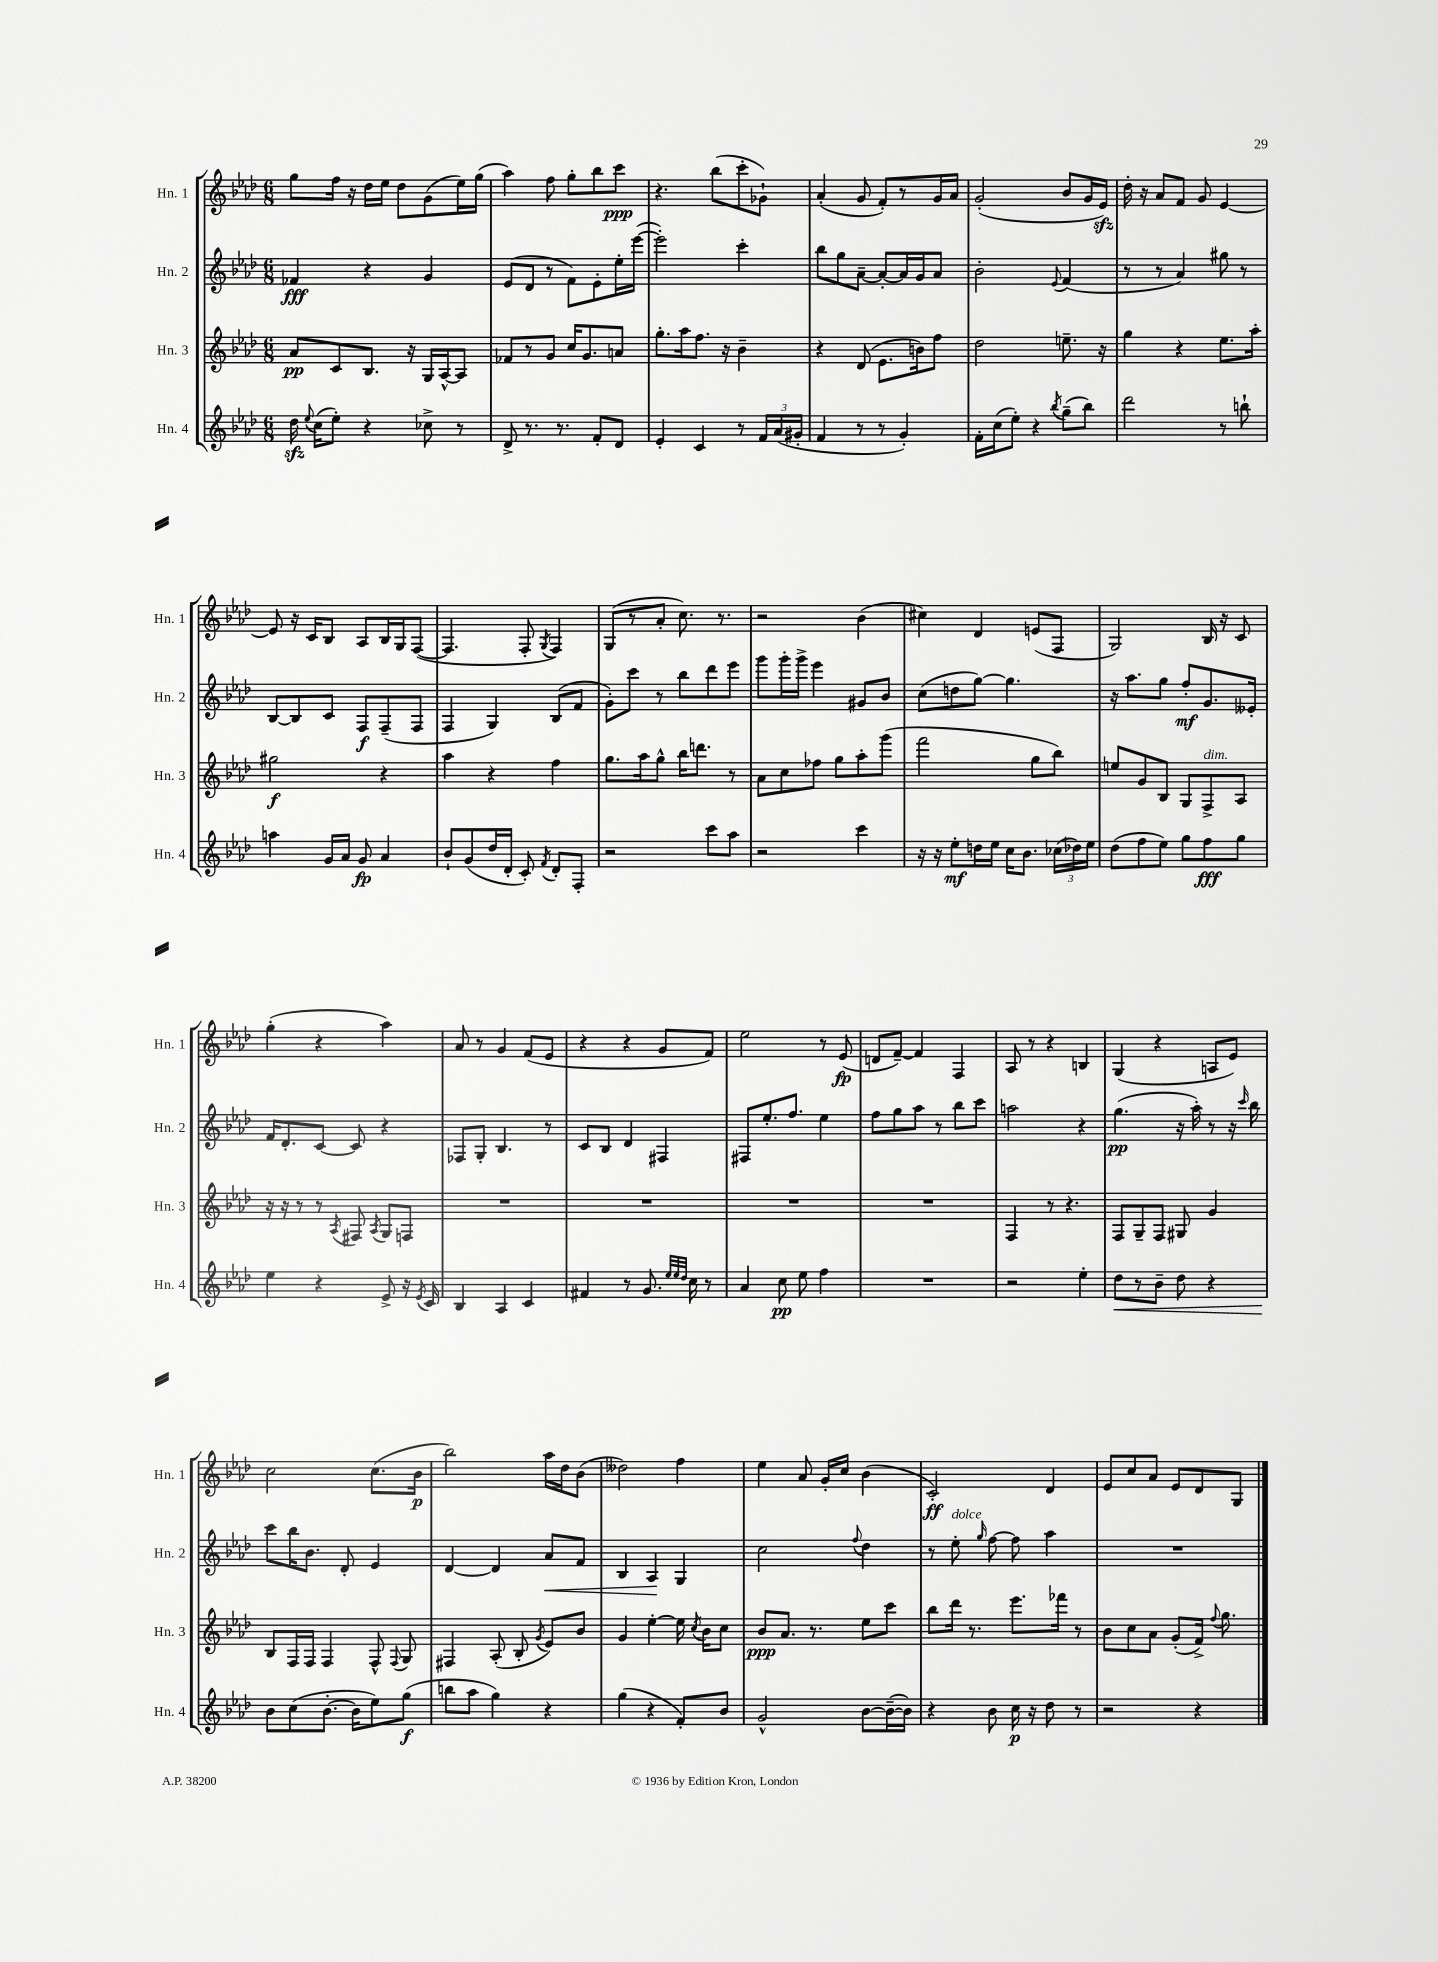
<<
\new StaffGroup <<
\new Staff = "s0" \with { instrumentName = "Hn. 1" shortInstrumentName = "Hn. 1" } {
    \clef treble \key aes \major \numericTimeSignature \time 6/8
    \autoBeamOff g''8[ f''16] r16 des''16[ ees''16] des''8[ g'8( ees''16) g''16]( |
    aes''4) f''8 g''8[-. bes''8 c'''8]\ppp |
    r4. bes''8[( c'''8-. ges'8]-!) |
    aes'4-.( g'8 f'8[-.) r8 g'16 aes'16] |
    g'2-.( bes'8[ g'16 ees'16]\sfz) |
    des''16-. r16 aes'8[ f'8] g'8 ees'4~ |
    ees'8 r16 c'16[ bes8] aes8[ bes16 g16 f8]~( |
    f4. f8-. \acciaccatura { g8 } f4) |
    g8[( r8 aes'8]-. c''8.) r8. |
    r2 bes'4( |
    cis''4) des'4 e'8[( f8] |
    g2) bes16 r16 c'8 |
    g''4-.( r4 aes''4) |
    aes'8 r8 g'4 f'8[( ees'8] |
    r4 r4 g'8[ f'8]) |
    ees''2 r8 ees'8\fp( |
    d'8[ f'8]~--) f'4 f4 |
    aes8 r8 r4 b4 |
    g4( r4 a8[ ees'8]) |
    c''2 c''8.[( bes'16]\p |
    bes''2) aes''16[ des''16 bes'8]( |
    deses''2) f''4 |
    ees''4 aes'8 g'16[-. c''16] bes'4( |
    c'2-.\ff) des'4 |
    ees'8[ c''8 aes'8] ees'8[ des'8 g8] \bar "|." |
}
\new Staff = "s1" \with { instrumentName = "Hn. 2" shortInstrumentName = "Hn. 2" } {
    \clef treble \key aes \major \numericTimeSignature \time 6/8
    \autoBeamOff fes'4\fff r4 g'4 |
    ees'8[( des'8] r8 f'8[) ees'8-. ees''16-. ees'''16]~( |
    ees'''2-.) c'''4-. |
    bes''8[ g''8 aes'8]~-- aes'8[~-. aes'16 g'16 aes'8] |
    bes'2-. \appoggiatura { ees'8 } f'4( |
    r8 r8 aes'4) gis''8 r8 |
    bes8[~ bes8 c'8] f8[\f f8--( f8] |
    f4 g4) bes8[( f'8] |
    g'8[-.) c'''8] r8 bes''8[ des'''8 ees'''8] |
    g'''8[ g'''16-. g'''16]-> ees'''4 gis'8[ bes'8] |
    c''8[( d''8 g''8]~) g''4. |
    r16 aes''8.[ g''8] f''8[-.\mf g'8. eeses'16]-. |
    f'16[ des'8.-. c'8]~ c'8 r4 |
    fes8[ g8]-. bes4. r8 |
    c'8[ bes8] des'4 fis4 |
    fis8[ ees''8.-. f''8.] ees''4 |
    f''8[ g''8 aes''8] r8 bes''8[ c'''8] |
    a''2 r4 |
    g''4.\pp( r16 aes''16-.) r8 r16 \grace { c'''16 } bes''16 |
    c'''8[ bes''16 bes'8.] des'8-. ees'4 |
    des'4~ des'4 aes'8[\< f'8] |
    bes4 aes4\! g4 |
    c''2 \appoggiatura { f''8 } des''4 |
    r8 ees''8-.^\markup { \italic "dolce" } \grace { g''16 } f''8~ f''8 aes''4 |
    R2. \bar "|." |
}
\new Staff = "s2" \with { instrumentName = "Hn. 3" shortInstrumentName = "Hn. 3" } {
    \clef treble \key aes \major \numericTimeSignature \time 6/8
    \autoBeamOff aes'8[\pp c'8 bes8.] r16 g16[ aes16~-^ aes8] |
    fes'8[ r8 g'8] c''16[ g'8. a'8] |
    g''8.[-. aes''16 f''8.] r16 bes'4-- |
    r4 des'8( ees'8.[ b'16) f''8] |
    des''2 e''8.-- r16 |
    g''4 r4 ees''8.[ aes''16]-. |
    gis''2\f r4 |
    aes''4 r4 f''4 |
    g''8.[ aes''16 g''8]-^ bes''16[ d'''8.] r8 |
    aes'8[ c''8 fes''8] g''8[ aes''8-. g'''8]( |
    f'''2 g''8[ bes''8]) |
    e''8[ g'8 bes8] g8[ f8->^\markup { \italic "dim." } aes8] |
    r16 r16 r8 r8 \acciaccatura { aes8 } fis8 \acciaccatura { aes8 } g8[ f8] |
    R2. |
    R2. |
    R2. |
    R2. |
    f4 r8 r4. |
    f8[ g8-- f8] gis8 g'4 |
    bes8[ f16 f16] f4 f8-^ \appoggiatura { f8 } g8 |
    fis4 aes8-.( bes8-. \acciaccatura { g'8 } ees'8[) bes'8] |
    g'4 ees''4~-. ees''16 \acciaccatura { c''8 } bes'16[ c''8] |
    bes'8[\ppp aes'8.] r8. ees''8[ c'''8] |
    bes''8[ des'''16] r8. ees'''8.[ fes'''16] r8 |
    bes'8[ c''8 aes'8] g'8[-.( f'16]->) \appoggiatura { f''8 } g''8. \bar "|." |
}
\new Staff = "s3" \with { instrumentName = "Hn. 4" shortInstrumentName = "Hn. 4" } {
    \clef treble \key aes \major \numericTimeSignature \time 6/8
    \autoBeamOff des''16\sfz \appoggiatura { ees''8 } c''16[( ees''8]-.) r4 ces''8-> r8 |
    des'8-> r8. r8. f'8[-. des'8] |
    ees'4-. c'4 r8 \tuplet 3/2 { f'16[ aes'16( gis'16]-. } |
    f'4 r8 r8 g'4-.) |
    f'16[-. c''16( ees''8]-.) r4 \acciaccatura { bes''8 } g''8[--( bes''8]) |
    des'''2 r8 b''8-! |
    a''4 g'16[ aes'16] g'8\fp aes'4 |
    bes'8[-! g'8( des''16 des'16]-. c'8-.) \acciaccatura { f'8 } des'8[-. f8]-. |
    r2 c'''8[ aes''8] |
    r2 c'''4 |
    r16 r16 ees''8[-.\mf d''16 ees''16] c''16[ bes'8.] \tuplet 3/2 { ces''16[( des''16) ees''16] } |
    des''8[( f''8 ees''8]) g''8[ f''8\fff g''8] |
    ees''4 r4 ees'8-> r16 \acciaccatura { ees'8 } c'16 |
    bes4 aes4 c'4 |
    fis'4 r8 g'8. \grace { ees''32[ ees''32 des''32] } c''16 r8 |
    aes'4 c''8\pp ees''8 f''4 |
    R2. |
    r2 ees''4-. |
    des''8[\< r8 bes'8]-- des''8 r4 |
    bes'8[\! c''8( bes'8.]~-. bes'16[ ees''8) g''8]\f( |
    b''8[ aes''8] g''4) r4 |
    g''4( r4 f'8[-.) bes'8] |
    g'2-^ bes'8[~ bes'16~--( bes'16]) |
    r4 bes'8 c''16\p r16 des''8 r8 |
    r2 r4 \bar "|." |
}
>>
>>
\layout { \context { \Score \remove "Bar_number_engraver" } }
